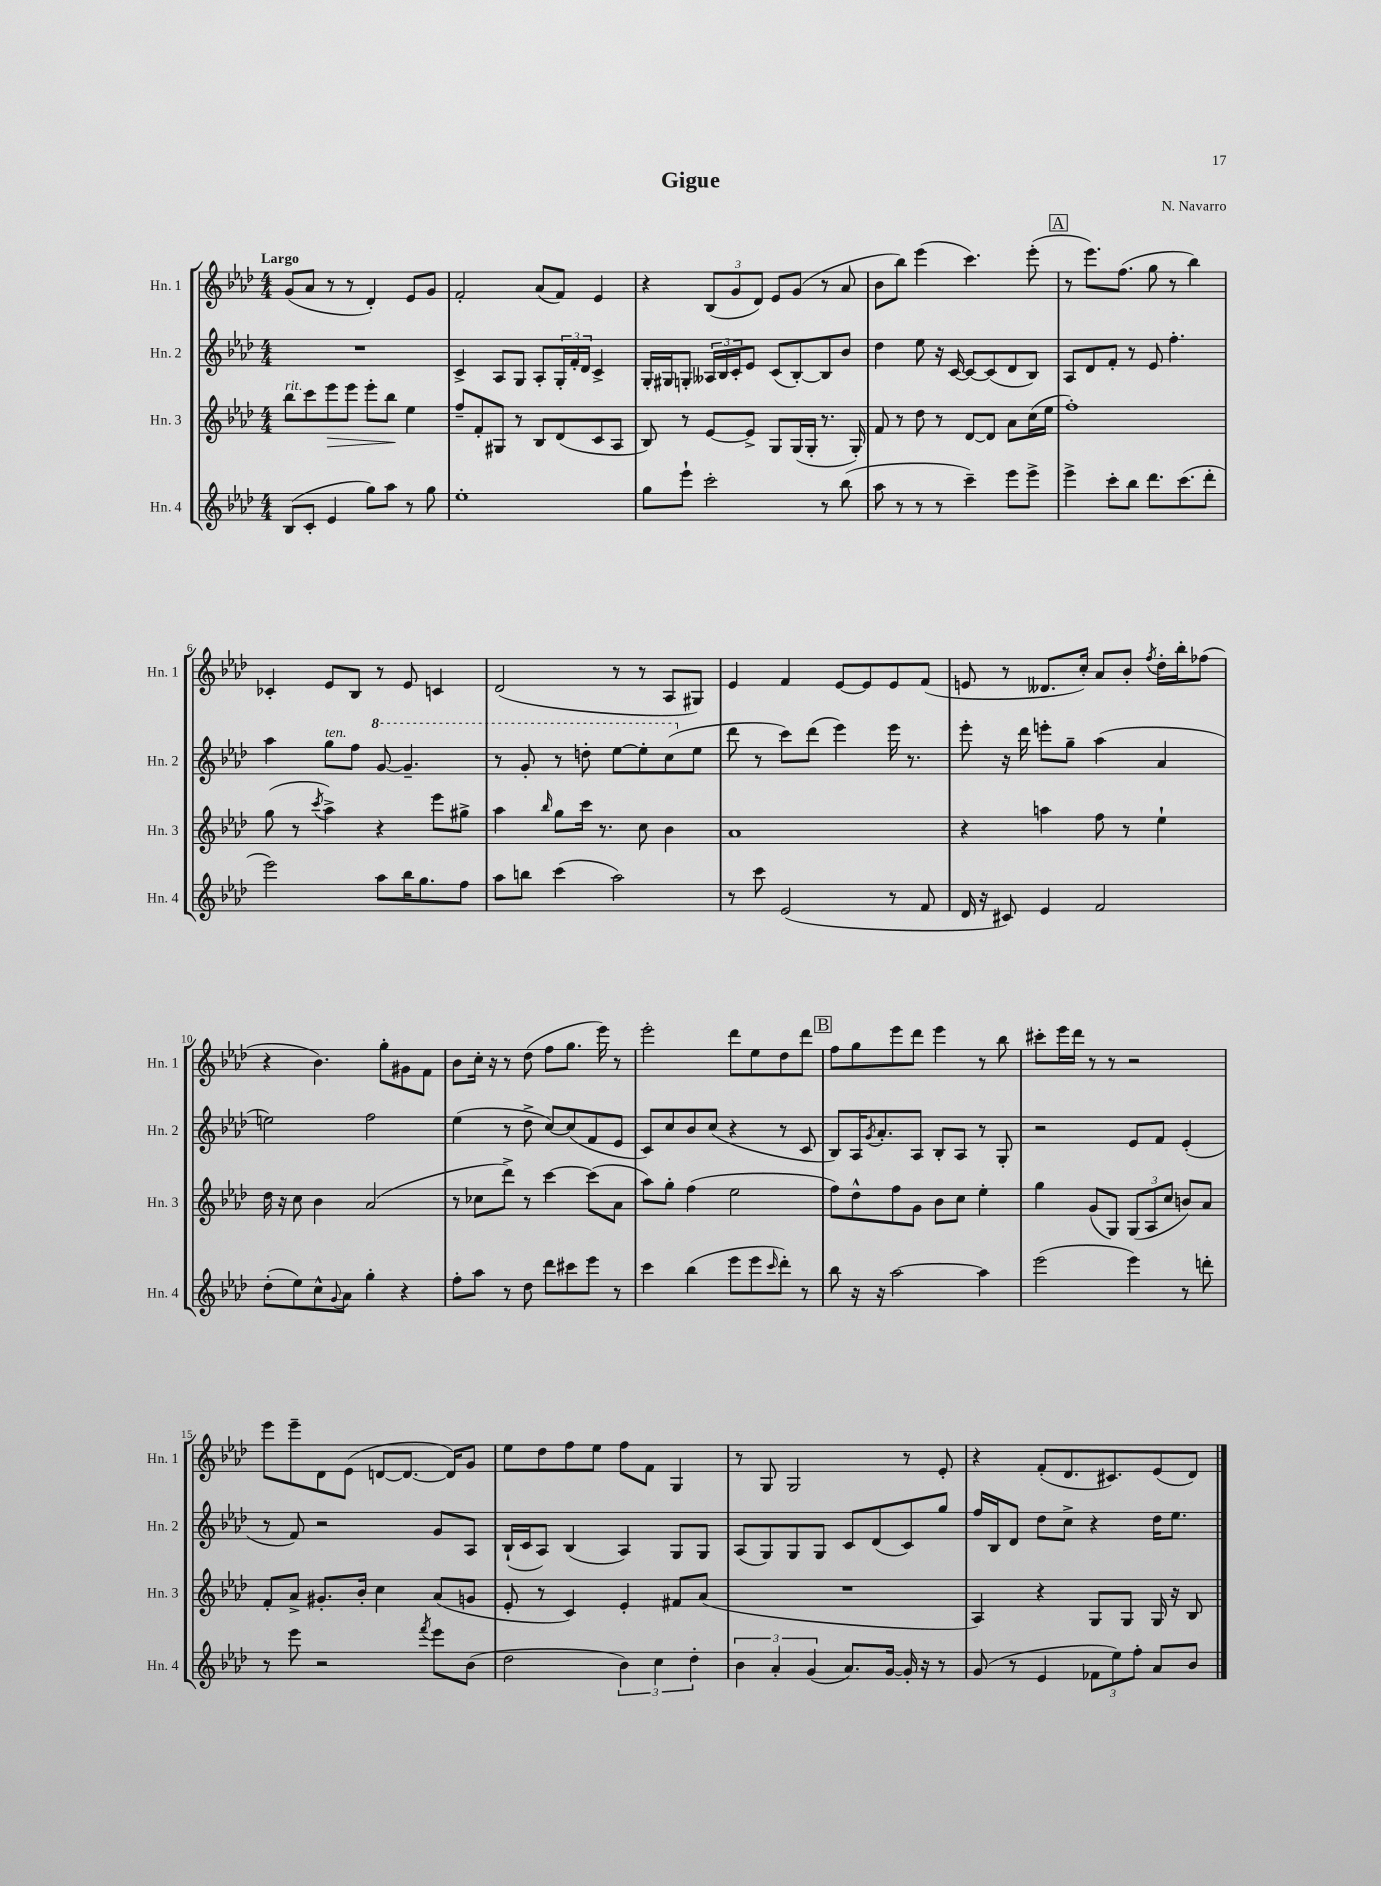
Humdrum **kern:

**kern	**kern	**kern	**kern
*staff4	*staff3	*staff2	*staff1
*clefG2	*clefG2	*clefG2	*clefG2
*k[b-e-a-d-]	*k[b-e-a-d-]	*k[b-e-a-d-]	*k[b-e-a-d-]
*M4/4	*M4/4	*M4/4	*M4/4
(8B-/L	8bb-\L	1r	(8g/L
8c'/J	8ccc\	.	8a-/J
4e-/	8eee-\	.	8r
.	8eee-\J	.	8r
8gg\L)	8eee-'\L	.	4d-'/)
8aa-\J	8bb-\J	.	.
8r	4ee-\	.	8e-/L
8gg\	.	.	8g/J
=	=	=	=
1ee-'	8ff~/L	4c^/	2f'/
.	8f'/	.	.
.	8G#/J	8A-/L	.
.	8r	8G/J	.
.	8B-/L	8A-'/L	(8a-/L
.	(8d-/	24G'/L	8f/J)
.	.	24f'/	.
.	.	24d-/JJ	.
.	8c/	4c^/	4e-/
.	8A-/J	.	.
=	=	=	=
8gg\L	8B-/)	16G'/LL	4r
.	.	16G#/J	.
8eee-`\J	8r	8G'/J	.
2ccc'\	[8e-/L	24A--/LL	(12B-/L
.	.	24B-/	.
.	.	24c'/J	12g/
.	8e-^/]J	8e-/J	.
.	.	.	12d-/J)
.	8G/L	(8c/L	8e-/L
.	(16G/L	[8B-'/)	(8g/J
.	16G'/JJ	.	.
8r	8.r	8B-/]	8r
(8bb-\	.	8b-/J	8a-/
.	16G'/)	.	.
=	=	=	=
8aa-\	8f/	4dd-\	8b-\L
8r	8r	.	8bb-\J)
8r	8dd-\	8ee-\	(4eee-\
8r	8r	16r	.
.	.	[16c/	.
4ccc~\)	[8d-/L	8c/_L	4.ccc\)
.	8d-/]J	(8c/]	.
8eee-\L	8a-\L	8d-/	.
8eee-^\J	(16cc\L	8B-/J)	(8eee-'\
.	16ee-\JJ	.	.
=	=	=	=
4eee-^\	1ff')	8A-/L	8r
.	.	8d-/	8.eee-\L)
8ccc'\L	.	8f'/J	.
.	.	.	(8.ff\J
8bb-\J	.	8r	.
8.ddd-\L	.	8e-/	8gg\
.	.	4.ff'\	8r
(8.ccc\	.	.	.
.	.	.	4bb-\)
8ddd-'\J	.	.	.
=	=	=	=
2eee-\)	(8gg\	4aa-\	4c-'/
.	8r	.	.
.	8qccc/	.	.
.	4aa-^\)	8gg\L	8e-/L
.	.	8ff\J	8B-/J
8aa-\L	4r	[8gg/	8r
16bb-\K	.	4.gg~/]	8e-/
8.gg\	.	.	.
.	8eee-\L	.	4c/
8ff\J	8gg#^\J	.	.
=	=	=	=
8aa-\L	4aa-\	8r	(2d-/
8bb\J	.	8gg'/	.
.	16qqbb-/	.	.
(4ccc\	8gg\L	8r	.
.	16ccc\Jk	8ddd'\	.
.	8.r	.	.
2aa-\)	.	[8eee-\L	8r
.	8cc\	8eee-'\]	8r
.	4b-\	(8ccc\	8A-/L
.	.	8ee-\J	8G#/J)
=	=	=	=
8r	1a-	8ddd-\	4e-/
8ccc\	.	8r	.
(2e-/	.	8ccc\L)	4f/
.	.	(8ddd-\J	.
.	.	4eee-\)	[8e-/L
.	.	.	8e-/]
8r	.	16eee-\	8e-/
.	.	8.r	.
8f/	.	.	(8f/J
=	=	=	=
16d-/	4r	8eee-'\	8e/
16r	.	.	.
8c#/)	.	16r	8r
.	.	16ddd-\	.
4e-/	4aa\	8eee'\L	8.d--/L
.	.	8gg~\J	.
.	.	.	16cc'/Jk)
2f/	8ff\	(4aa-\	8a-/L
.	8r	.	8b-'/J
.	.	.	8qff/
.	4ee-`\	4a-/	16dd-'\LL
.	.	.	16bb-'\J
.	.	.	(8ff-\J
=	=	=	=
(8dd-'\L	16dd-\	2ee\)	4r
.	16r	.	.
8ee-\)	8cc\	.	.
8cc^^\	4b-\	.	4.b-\)
8qqg/	.	.	.
8a-\J	.	.	.
4gg'\	(2a-/	2ff\	.
.	.	.	8gg'\L
4r	.	.	8g#\
.	.	.	8f\J
=	=	=	=
8ff'\L	8r	(4ee-\	8b-\L
8aa-\J	8cc-\L	.	16cc'\Jk
.	.	.	16r
8r	8ddd-^\J)	8r	8r
8dd-\	8r	8dd-^\	(8dd-\
8ddd-\L	[4ccc\	[8cc/L)	8ff\L
8ccc#\	.	(8cc/]	8.gg\J
8eee-\J	(8ccc\]L	8f/	.
.	.	.	16eee-\)
8r	8a-\J	8e-/J	8r
=	=	=	=
4ccc\	8aa-\L)	8c/L)	2eee-'\
.	8gg'\J	8cc/	.
(4bb-\	(4ff\	8b-/	.
.	.	(8cc/J	.
8eee-\L	2ee-\	4r	8ddd-\L
8eee-\	.	.	8ee-\
16qqccc/	.	.	.
8ddd-'\J)	.	8r	8dd-\
8r	.	8c/	8ddd-\J
=	=	=	=
8bb-\	8ff\L)	8B-/L)	8ff\L
16r	8dd-^^\	16A-/K	8gg\
.	.	8qg/	.
16r	.	8.a-'/	.
[2aa-\	8ff\	.	8eee-\
.	8g\J	8A-/J	8ddd-\J
.	8b-\L	8B-'/L	4eee-\
.	8cc\J	8A-/J	.
4aa-\]	4ee-'\	8r	8r
.	.	8G'/	8bb-\
=	=	=	=
(2eee-\	4gg\	2r	8ccc#'\L
.	.	.	16eee-\L
.	.	.	16ddd-\JJ
.	(8g/L	.	8r
.	8G/J)	.	8r
4eee-\)	(12G/L	8e-/L	2r
.	12A-/	.	.
.	.	8f/J	.
.	12cc/J	.	.
8r	8b/L)	(4e-'/	.
8ddd'\	8a-/J	.	.
=	=	=	=
8r	8f'/L	8r	8eee-\L
8eee-\	8a-^/J	8f/)	8eee-~\
2r	8.g#'/L	2r	8d-\
.	.	.	(8e-\J
.	16b-'/Jk	.	.
.	4cc\	.	[8d/L
.	.	.	8.d/_J
8qfff/	.	.	.
8eee-\L	(8a-/L	8g/L	.
.	.	.	16d/]LK)
(8b-\J	8g/J	8A-/J	8g/J
=	=	=	=
2dd-\	8e-'/	(16B-`/LL	8ee-\L
.	.	16c/J	.
.	8r	8A-/J)	8dd-\
.	4c/)	(4B-/	8ff\
.	.	.	8ee-\J
6b-\)	4e-'/	4A-/)	8ff\L
.	.	.	8f\J
6cc\	.	.	.
.	8f#/L	8G/L	4G/
6dd-'\	.	.	.
.	(8a-/J	8G/J	.
=	=	=	=
6b-\	1r	(8A-/L	8r
.	.	8G/)	8G/
6a-'/	.	.	.
.	.	8G/	2G/
(6g/	.	.	.
.	.	8G/J	.
8.a-/L)	.	8c/L	.
.	.	(8d-/	.
[16g/Jk	.	.	.
16g'/]	.	8c/)	8r
16r	.	.	.
8r	.	8gg/J	8e-'/
=	=	=	=
(8g/	4A-/)	16ff/LL	4r
.	.	16B-/J	.
8r	.	8d-/J	.
4e-/	4r	8dd-\L	(8f'/L
.	.	8cc^\J	8.d-/
12f-\L	8G/L	4r	.
.	.	.	8.c#/)
12ee-\)	.	.	.
.	8G/J	.	.
12ff'\J	.	.	.
8a-/L	16G/	16dd-\LK	(8e-/
.	16r	8.ee-\J	.
8b-/J	8B-/	.	8d-/J)
==	==	==	==
*-	*-	*-	*-
